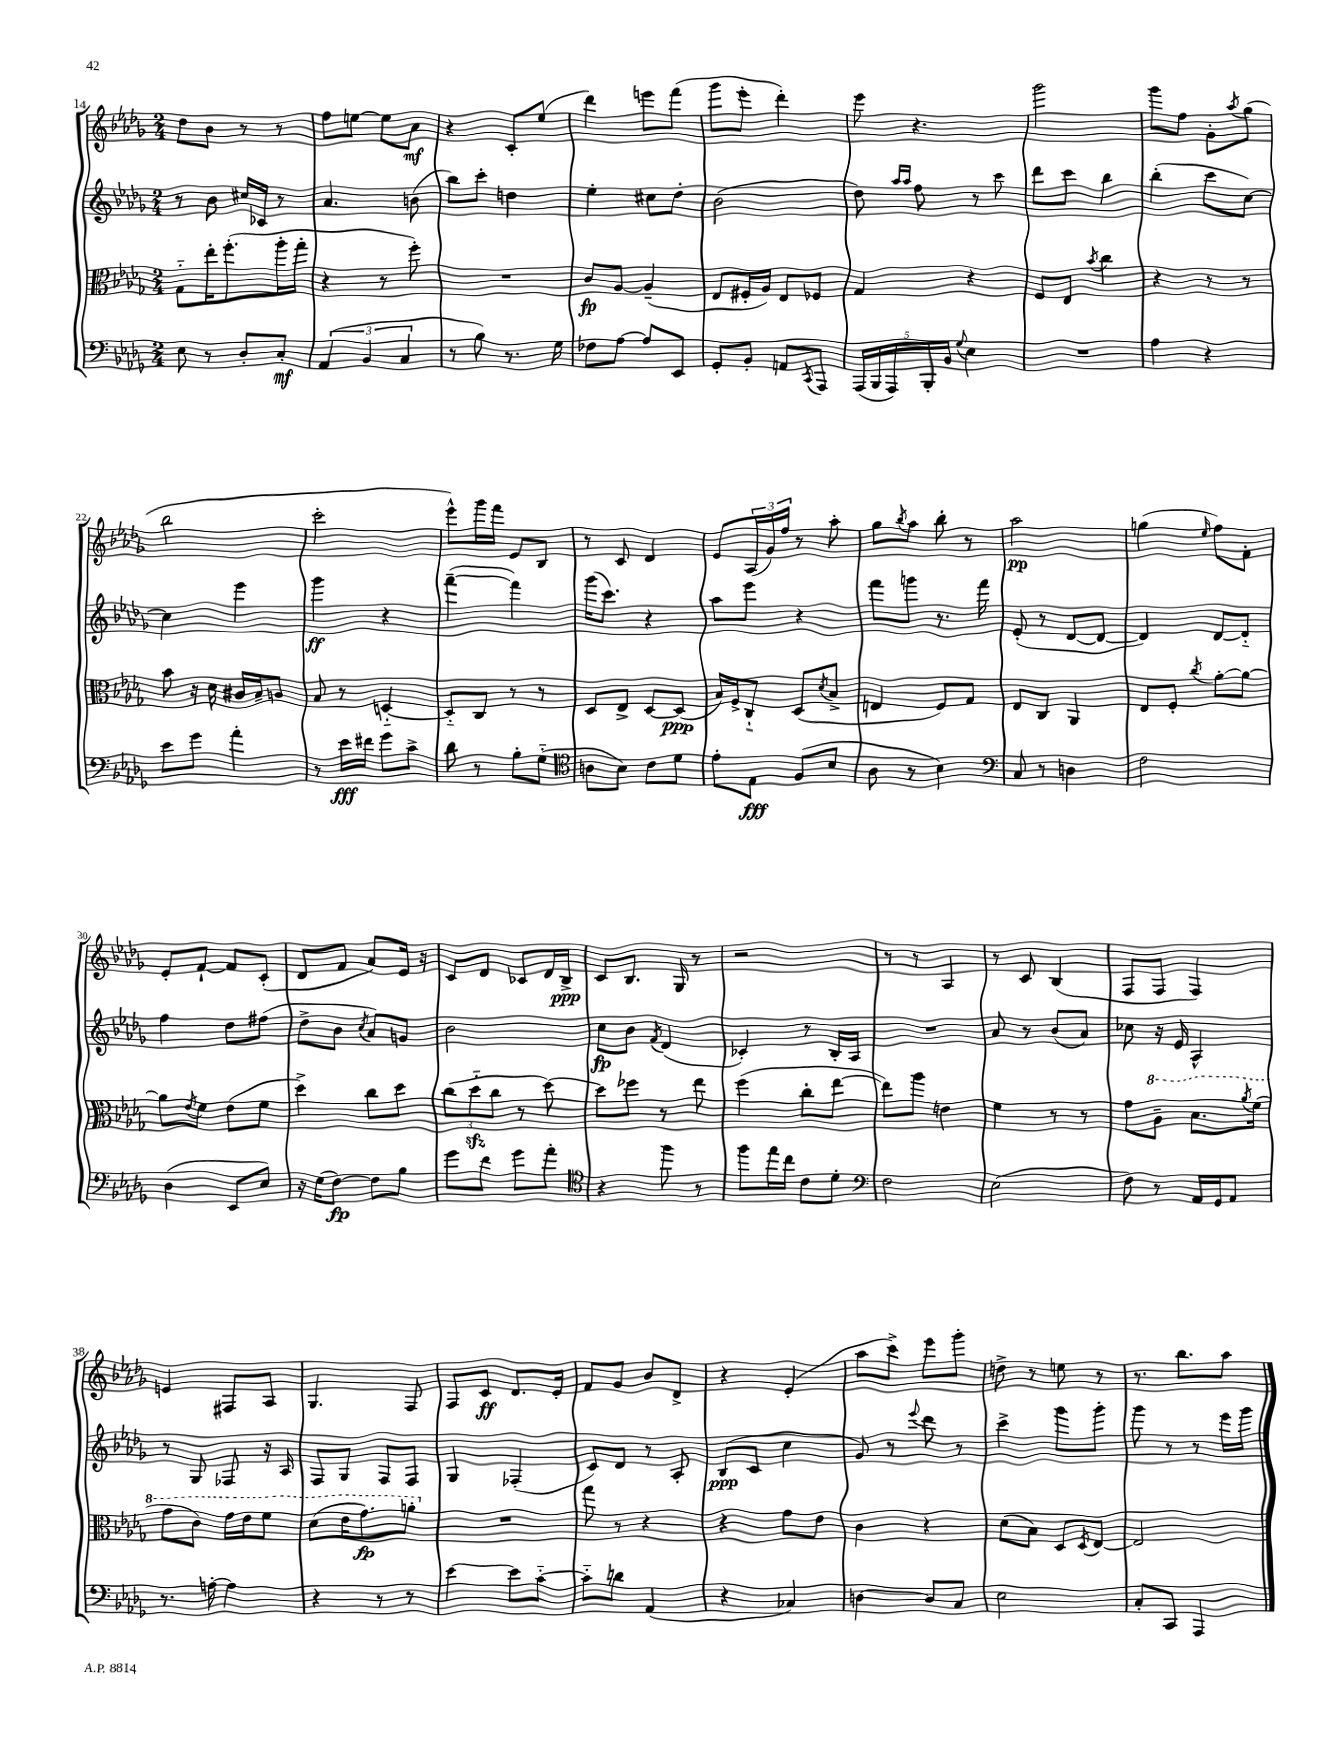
<<
\new StaffGroup <<
\new Staff = "s0" {
    \clef treble \key des \major \numericTimeSignature \time 2/4
    des''8 bes'8 r8 r8 |
    f''8 e''8~ e''8 aes'8\mf |
    r4 c'8-. ees''8( |
    des'''4) e'''8 f'''8( |
    ges'''8 ees'''8-. des'''4-.) |
    ees'''8 r4. |
    ges'''2 |
    ges'''8 f''8 ges'8-. \acciaccatura { aes''8 } ges''8( |
    bes''2 |
    c'''2-. |
    ees'''8-^) ges'''16 f'''16 ees'8 bes8 |
    r8 c'8 des'4 |
    ees'8 \tuplet 3/2 { aes16( ges'16) f''16 } r8 aes''8-. |
    ges''8 \acciaccatura { bes''8 } aes''8 bes''8-. r8 |
    aes''2\pp |
    g''4( \grace { ees''16 } f''8) f'8-. |
    ees'8-. f'8~-! f'8 c'8-.( |
    des'8 f'8 aes'8) ees'16 r16 |
    c'8 des'8 ces'8 des'16 bes16->\ppp |
    c'8 bes8. ges16 r8 |
    r2 |
    r8 r8 aes4 |
    r8 c'8 bes4( |
    f8 f8 f4) |
    e'4 fis8 aes8 |
    ges4. f8 |
    f8 c'8\ff des'8. ees'16-. |
    f'8 ges'8 bes'8 des'8-> |
    r4 ees'4-.( |
    aes''8 c'''8->) ees'''8 ges'''8-. |
    d''8-> r8 e''8 r8 |
    r8. bes''8. aes''8 \bar "|." |
}
\new Staff = "s1" {
    \clef treble \key des \major \numericTimeSignature \time 2/4
    r8 bes'8 cis''16 ces'16 r8 |
    aes'4. b'8( |
    bes''8) c'''8-. d''4 |
    ees''4-. cis''8 des''8-. |
    bes'2( |
    des''8) \grace { aes''16 aes''16 } f''8 r8 c'''8 |
    des'''8 c'''8 bes''4 |
    bes''4-.( c'''8 c''8~) |
    c''4 ees'''4 |
    ges'''4\ff r4 |
    f'''4~--( f'''4) |
    ges'''16( c'''8.) r4 |
    aes''8 ees'''8 r4 |
    f'''8 g'''8 r8. f'''16 |
    ees'8-.( r8 des'8~ des'8~ |
    des'4) des'8~ des'8-_ |
    f''4 des''8 fis''8( |
    des''8-> bes'8 \acciaccatura { c''8 } aes'8) g'8 |
    bes'2 |
    c''8\fp bes'8 \acciaccatura { f'8 } des'4( |
    ces'4-.) r8 bes16-. aes16 |
    R2 |
    aes'8 r8 bes'8( aes'8) |
    ces''8 r16 ees'16 aes4-^ |
    r8 ges8 fes8 r16 aes16 |
    f8 ges8 f8 f8 |
    ges4 fes4-.( |
    c'8) des'8 r8 aes8-. |
    bes8\ppp( c'8 c''4 |
    ges'8) r8 \appoggiatura { ees'''8 } des'''8 r8 |
    c'''4-> ges'''8 ges'''8-. |
    ges'''8 r8 r8 ees'''16 ges'''16 \bar "|." |
}
\new Staff = "s2" {
    \clef alto \key des \major \numericTimeSignature \time 2/4
    ges8-_ ees''16-. f''8.-.( aes''16-. ges''16-. |
    r4 r8 f''8-.) |
    R2 |
    c'8\fp aes8~ aes4--( |
    ees8 fis16-. aes16) ees8 fes8 |
    ges4 r4 |
    f8 ees8 \acciaccatura { bes'8 } c''4 |
    r4 r8 r8 |
    bes'8 r16 des'16 cis'16 bes16-- a8 |
    bes8 r8 d4~-_ |
    d8-_ c8 r8 r8 |
    des8 ees8-> des8~ des8\ppp( |
    bes16) f16-> c8-_ des8( \acciaccatura { des'8 } bes8-> |
    e4 f8) ges8 |
    ees8 c8 aes,4 |
    ees8 f8-. \acciaccatura { c''8 } aes'8~-. aes'8~ |
    aes'8 \acciaccatura { ees'8 } f'8 ees'8( f'8 |
    des''4->) c''8 des''8 |
    \tuplet 3/2 { c''8( des''8-_\sfz c''8 } r8 des''8~) |
    des''8 fes''8 r8 ees''8 |
    f''4( c''8-. ees''8~ |
    ees''8) aes''8 e'4 |
    f'4 r8 r8 |
    ges'8 \ottava #1 aes'8-- bes'8. \acciaccatura { aes''8 } f''16( |
    ges''8 c''8) ges''16 ees''16 f''8 |
    des''8( ees''16 ges''8.\fp) a''8-. \ottava #0 |
    R2 |
    ges''8 r8 r4 |
    r4 ges'8 ees'8 |
    c'4 r4 |
    des'8( bes8) des8 \acciaccatura { des8 } ees8~ |
    ees2 \bar "|." |
}
\new Staff = "s3" {
    \clef bass \key des \major \numericTimeSignature \time 2/4
    ees8 r8 des8-. c8-.\mf |
    \tuplet 3/2 { aes,4( bes,4 c4 } |
    r8 bes8) r8. ges16 |
    fes8 aes8~ aes8 ees,8 |
    ges,8-. bes,8-. a,8 \acciaccatura { c,8 } aes,,8 |
    \tuplet 5/4 { aes,,16( bes,,16 aes,,16) bes,,16-. bes,16 } \appoggiatura { ges8 } ees4 |
    R2 |
    aes4 r4 |
    ees'8 ges'8 aes'4-. |
    r8 ees'16\fff fis'16 ges'8 c'8-> |
    des'8 r8 bes8-. ges8-_( |
    \clef tenor a8 bes8) c'8 des'8 |
    ees'8-. ees8\fff f8( bes8 |
    aes8 r8 bes4) |
    \clef bass c8 r8 d4 |
    f2 |
    des4( ees,8 ees8) |
    r16 ges16( f8~\fp) f8 bes8 |
    ges'8 f'8 ges'8 aes'8-. |
    \clef tenor r4 f''8 r8 |
    f''8 ees''16 c''16 c'8 des'8-. |
    \clef bass f2 |
    ees2( |
    f8) r8 aes,16 ges,16 aes,8 |
    r8. a16~-. a4 |
    r4 r8 r8 |
    ees'4~ ees'8 c'8~-_ |
    c'8-_ d'8 aes,4( |
    r4 ces4) |
    d4~ d8 c8 |
    ees2 |
    c8-. c,8 aes,,4 \bar "|." |
}
>>
>>
\layout { \context { \Score currentBarNumber = #14 } }
